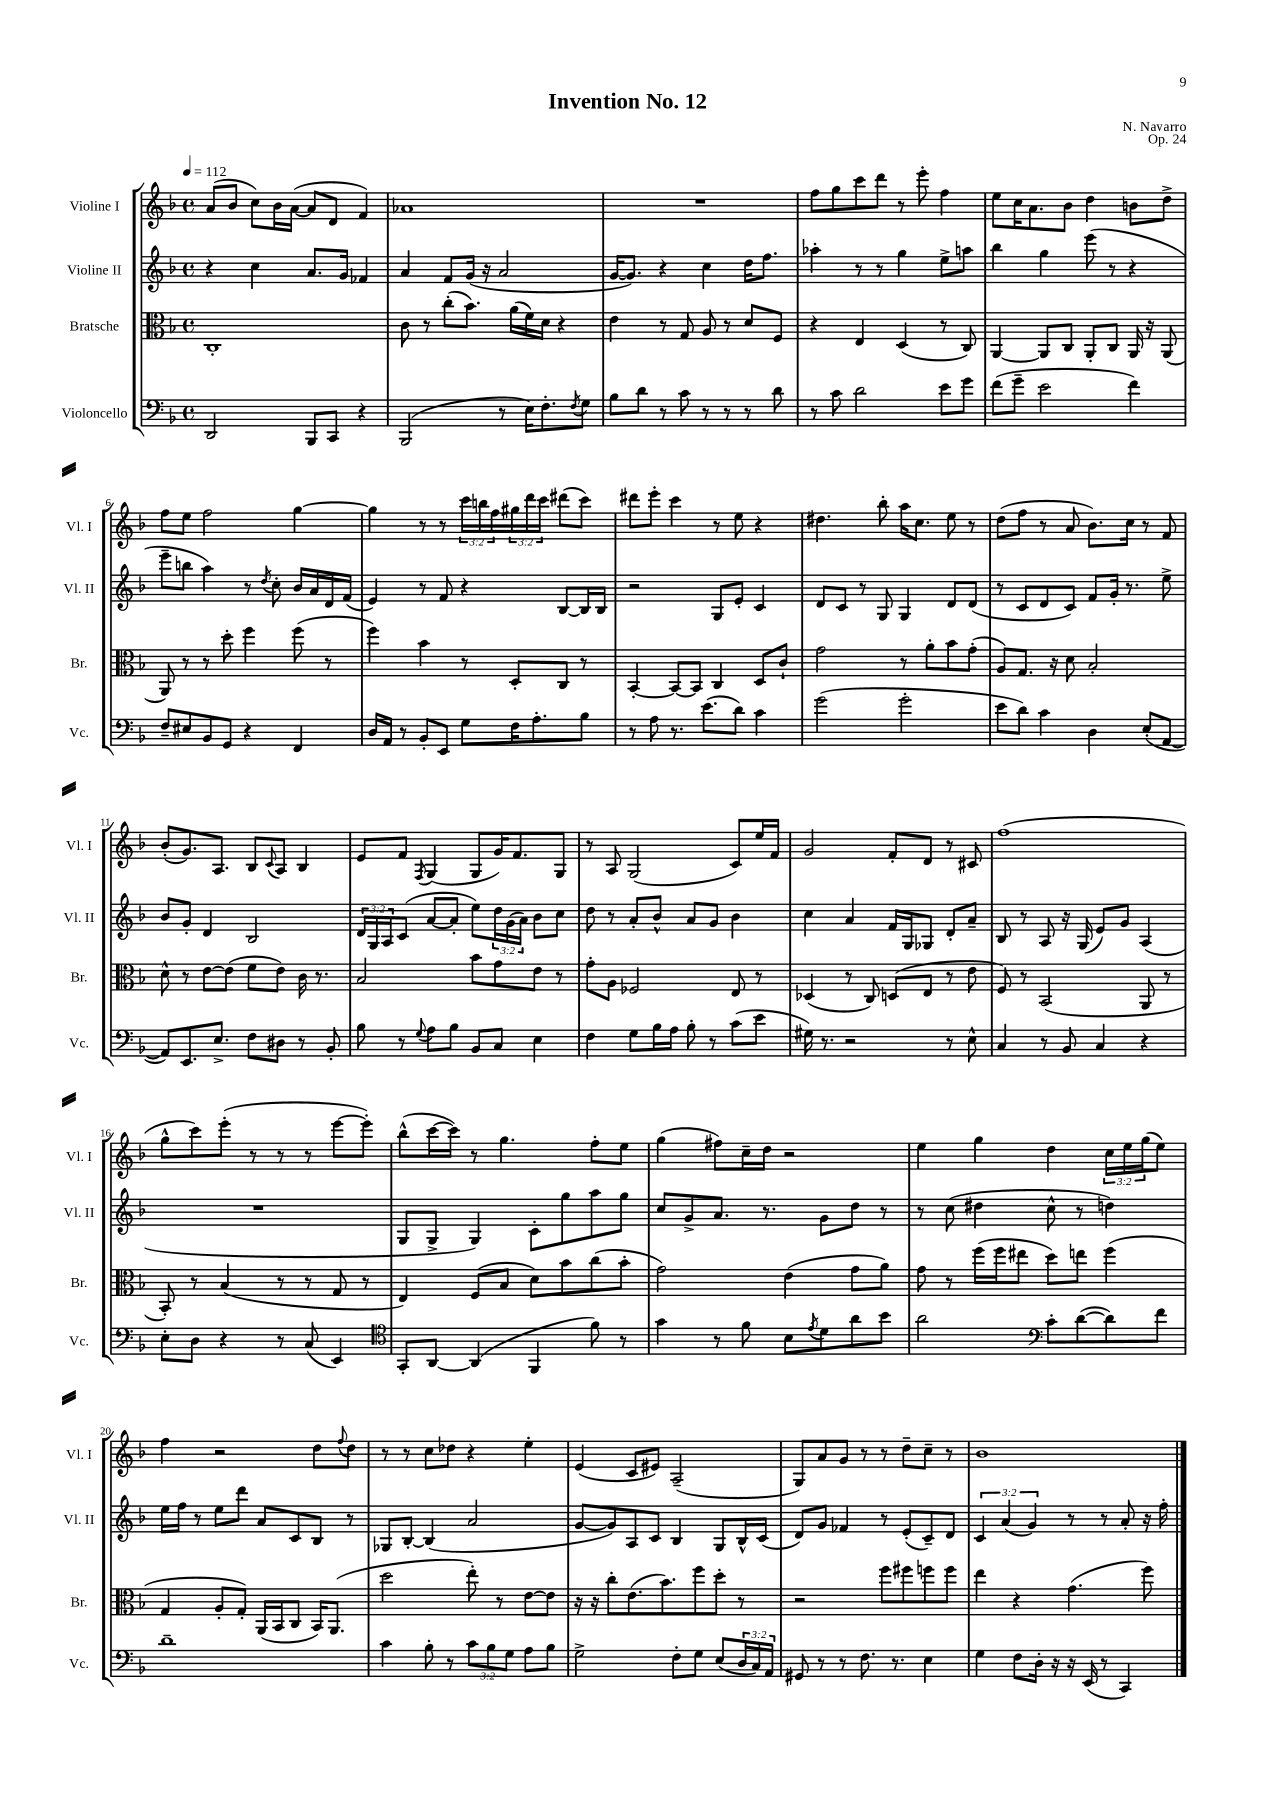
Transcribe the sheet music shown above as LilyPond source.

\header { title = "Invention No. 12" composer = "N. Navarro" opus = "Op. 24" }
<<
\new StaffGroup <<
\new Staff = "s0" \with { instrumentName = "Violine I" shortInstrumentName = "Vl. I" } {
    \clef treble \key f \major \defaultTimeSignature \time 4/4 \override Staff.TupletNumber.text = #tuplet-number::calc-fraction-text \tempo 4 = 112
    a'8( bes'8 c''8) bes'16 a'16~( a'8 d'8 f'4) |
    aes'1 |
    R1 |
    f''8 g''8 c'''8 d'''8 r8 e'''8-. f''4 |
    e''8 c''16 a'8. bes'8 d''4 b'8 d''8-> |
    f''8 e''8 f''2 g''4~ |
    g''4 r8 r8 \tuplet 3/2 { c'''16 b''16 f''16 } \tuplet 3/2 { gis''16 d'''16 c'''16 } dis'''8( c'''8) |
    dis'''8 e'''8-. c'''4 r8 e''8 r4 |
    dis''4. bes''8-. a''16 c''8. e''8 r8 |
    d''8( f''8 r8 a'8 bes'8.) c''16 r8 f'8 |
    bes'8-.( g'8.) a8. bes8 \appoggiatura { c'8 } a8 bes4 |
    e'8 f'8 \acciaccatura { f8 } g4( g8 g'16) f'8. g8 |
    r8 a8 g2( c'8) e''16 f'16 |
    g'2 f'8-. d'8 r8 cis'8 |
    f''1( |
    g''8-^ c'''8) e'''8-.( r8 r8 r8 e'''8~ e'''8-.) |
    bes''8-^( c'''16~ c'''16) r8 g''4. f''8-. e''8 |
    g''4( fis''8) c''16-- d''16 r2 |
    e''4 g''4 d''4 \tuplet 3/2 { c''16 e''16 g''16( } e''8) |
    f''4 r2 d''8 \appoggiatura { f''8 } d''8 |
    r8 r8 c''8 des''8 r4 e''4-. |
    e'4( c'8 eis'8) a2--( |
    g8) a'8 g'8 r8 r8 d''8-- c''8-- r8 |
    bes'1 \bar "|." |
}
\new Staff = "s1" \with { instrumentName = "Violine II" shortInstrumentName = "Vl. II" } {
    \clef treble \key f \major \defaultTimeSignature \time 4/4 \override Staff.TupletNumber.text = #tuplet-number::calc-fraction-text
    r4 c''4 a'8. g'16 fes'4 |
    a'4 f'8 g'16( r16 a'2 |
    g'16~ g'8.) r4 c''4 d''16 f''8. |
    aes''4-. r8 r8 g''4 e''8-> a''8 |
    bes''4 g''4 e'''8( r8 r4 |
    e'''8-- b''8 a''4) r8 \acciaccatura { d''8 } c''8-. bes'16 a'16 d'16 f'16( |
    e'4) r8 f'8 r4 bes8~ bes16 bes16 |
    r2 g8 e'8-. c'4 |
    d'8 c'8 r8 g8 g4 d'8 d'8( |
    r8 c'8 d'8 c'8) f'8 g'16-. r8. e''8-> |
    bes'8 g'8-. d'4 bes2 |
    \tuplet 3/2 { d'16 g16 a16 } c'8( a'8~ a'8-. e''8) \tuplet 3/2 { d''16 g'16( a'16) } bes'8 c''8 |
    d''8 r8 a'8-. bes'8-^ a'8 g'8 bes'4 |
    c''4 a'4 f'16 g16 ges8 d'8-. a'8-- |
    bes8 r8 a8 r16 g16( e'8) g'8 a4( |
    R1 |
    g8 g8-> g4) c'8-. g''8 a''8 g''8 |
    c''8 g'8-> a'8. r8. g'8 d''8 r8 |
    r8 c''8( dis''4 c''8-^ r8 d''4) |
    e''16 f''16 r8 e''8 d'''8 a'8 c'8 bes8 r8 |
    ges8 bes8~-. bes4( a'2 |
    g'8~ g'8) a8 c'8 bes4 g8 bes16-^ c'16( |
    d'8) g'8 fes'4 r8 e'8-.( c'8--) d'8 |
    \tuplet 3/2 { c'4 a'4( g'4) } r8 r8 a'8-. r16 f''16-. \bar "|." |
}
\new Staff = "s2" \with { instrumentName = "Bratsche" shortInstrumentName = "Br." } {
    \clef alto \key f \major \defaultTimeSignature \time 4/4
    c1-. |
    c'8 r8 c''8-.( bes'8.) a'16( f'16) d'16 r4 |
    e'4 r8 g8 a8 r8 d'8 f8 |
    r4 e4 d4( r8 c8) |
    a,4~ a,8 c8 a,8-. c8 a,16 r16 a,8( |
    a,8) r8 r8 d''8-. f''4 f''8( r8 |
    f''4) bes'4 r8 d8-. c8 r8 |
    bes,4~-. bes,8~ bes,8 c4 d8 c'8-! |
    g'2 r8 a'8-. bes'8 g'8-.( |
    a8) g8. r16 d'8 bes2-. |
    d'8-^ r8 e'8~ e'8( f'8 e'8) c'16 r8. |
    bes2 bes'8 g'8 e'8 r8 |
    g'8-. a8 fes2 e8 r8 |
    des4( r8 c8) d8( e8 r8 e'8 |
    f8) r8 bes,2( a,8 r8 |
    bes,8-.) r8 bes4( r8 r8 g8 r8 |
    e4) f8( bes8 d'8) bes'8 c''8( bes'8-. |
    g'2) e'4( g'8 a'8) |
    g'8 r8 f''16( f''16 eis''8 d''8) e''8 f''4( |
    g4 a8-. g8-.) a,16( bes,16 c8 bes,16) a,8.( |
    d''2 e''8-.) r8 e'8~ e'8 |
    r16 r16 c''8-. e'8.( bes'8.) f''8 d''8-. r8 |
    r2 f''8 fis''8 f''8 f''8 |
    e''4 r4 g'4.( f''8) \bar "|." |
}
\new Staff = "s3" \with { instrumentName = "Violoncello" shortInstrumentName = "Vc." } {
    \clef bass \key f \major \defaultTimeSignature \time 4/4 \override Staff.TupletNumber.text = #tuplet-number::calc-fraction-text
    d,2 bes,,8 c,8 r4 |
    bes,,2( r8 e16) f8.-. \acciaccatura { f8 } g8 |
    bes8 d'8 r8 c'8 r8 r8 r8 d'8 |
    r8 c'8 d'2 e'8 g'8 |
    f'8( g'8-- e'2 f'4) |
    f8-- eis8 bes,8 g,8 r4 f,4 |
    d16 a,16 r8 bes,8-. e,8 g8 f16 a8.-. bes8 |
    r8 a8 r8. e'8.( d'8) c'4 |
    g'2( g'2-. |
    e'8 d'8) c'4 d4 e8-.( a,8~ |
    a,8) e,8. e8.-> f8 dis8 r8 bes,8-. |
    bes8 r8 \appoggiatura { g8 } a8 bes8 bes,8 c8 e4 |
    f4 g8 bes16 a16 bes8-. r8 c'8( e'8 |
    gis16) r8. r2 r8 e8-^ |
    c4 r8 bes,8 c4 r4 |
    e8-. d8 r4 r8 c8( e,4) |
    \clef tenor g,8-. a,8~ a,4( f,4 f'8) r8 |
    g'4 r8 f'8 bes8 \acciaccatura { e'8 } d'8 a'8 bes'8 |
    a'2 \clef bass c'8-. d'8~( d'8) f'8 |
    d'1-- |
    c'4 bes8-. r8 \tuplet 3/2 { c'8 bes8 g8 } a8 bes8 |
    g2-> f8-. g8 e8( \tuplet 3/2 { d16 c16) a,16 } |
    gis,8 r8 r8 f8. r8. e4 |
    g4 f8 d16-. r16 r16 e,16( r8 c,4) \bar "|." |
}
>>
>>
